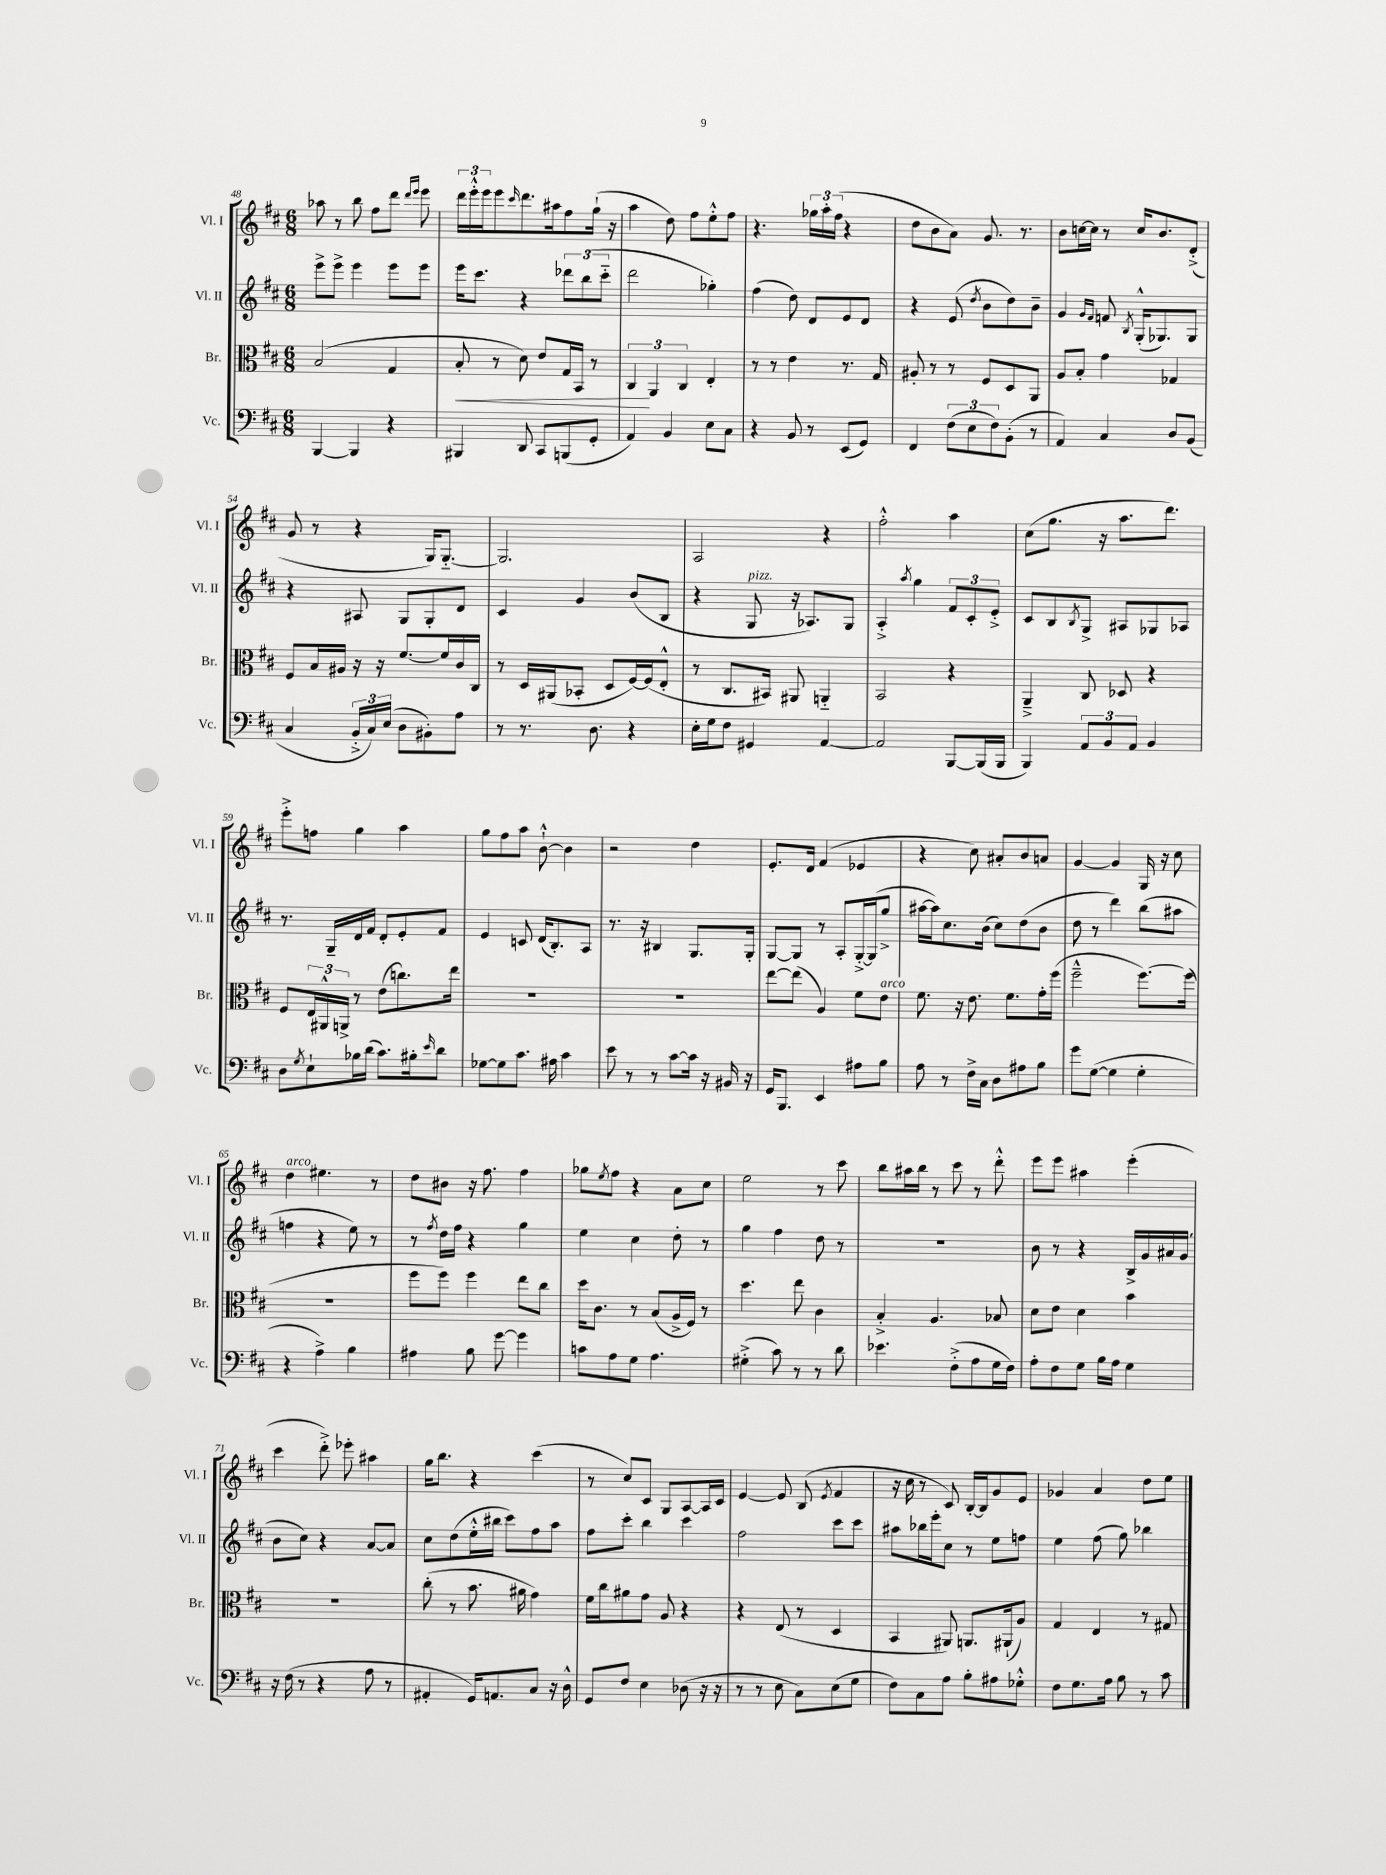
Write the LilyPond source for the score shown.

<<
\new StaffGroup <<
\new Staff = "s0" \with { instrumentName = "Vl. I" shortInstrumentName = "Vl. I" } {
    \clef treble \key d \major \numericTimeSignature \time 6/8
    aes''8 r8 b''8 fis''8 d'''8 \grace { d'''16 e'''16 } e'''8 |
    \tuplet 3/2 { d'''16 e'''16-.-^ e'''16 } e'''8 \grace { cis'''16 } d'''8. ais''16 fis''8 g''16-!( r16 |
    a''4 d''8) fis''8 e''8-.-^ fis''8 |
    r4. \tuplet 3/2 { ges''16 a''16-. fis''16( } r4 |
    d''8 b'8 a'8) g'8. r8. |
    b'8 c''16~ c''16 r8 c''16 b'8. d'8-.->( |
    g'8 r8 r4 g16) g8.~-_ |
    g2. |
    a2 r4 |
    fis''2-.-^ a''4 |
    cis''8( g''8. r16 a''8. d'''8.) |
    e'''8-.-> f''8 g''4 a''4 |
    g''8 fis''8 a''8 b'8~-!-^ b'4 |
    r2 d''4 |
    e'8.-. d'16 fis'4( ees'4 |
    r4 cis''8) ais'8-. b'8 a'8 |
    g'4~ g'4 g16 r16 cis''8 |
    d''4^\markup { \italic "arco" } eis''4. r8 |
    d''8 bis'8 r16 fis''8. fis''4 |
    ges''8 \acciaccatura { e''8 } fis''8 r4 a'8 cis''8 |
    e''2 r8 cis'''8 |
    b''8 ais''16 b''16 r8 cis'''8 r8 d'''8-.-^ |
    e'''8 e'''8 ais''4 e'''4-.( |
    cis'''4 d'''8-.->) ees'''8-. ais''4 |
    g''16 b''8. r4 cis'''4( |
    r8 cis''8) cis'8 g8 a8~ a16 cis'16 |
    e'4~ e'8 b8( \acciaccatura { e'8 } fis'4 |
    r16 cis''16 r8 cis'8) b16~-. b16 g'8 e'8 |
    ges'4 a'4 d''8 e''8 \bar "|." |
}
\new Staff = "s1" \with { instrumentName = "Vl. II" shortInstrumentName = "Vl. II" } {
    \clef treble \key d \major \numericTimeSignature \time 6/8
    e'''8-> e'''8-> e'''4 e'''8 e'''8 |
    e'''16 cis'''8. r4 \tuplet 3/2 { des'''8 b''8( cis'''8-_ } |
    d'''2 ges''4-.) |
    fis''4( d''8) d'8 e'8 d'8 |
    r4 e'8( \acciaccatura { d''8 } b'8 d''8) b'8-- |
    g'4 \grace { g'16 fis'16 } f'8 \acciaccatura { b8 } g16-.-^( ges8.) ges8 |
    r4 ais8 g8 g8-. d'8 |
    cis'4 g'4 b'8( b8 |
    r4 g8^\markup { \italic "pizz." } r16 aes8.) g8 |
    a4-.-> \acciaccatura { a''8 } g''4 \tuplet 3/2 { fis'8 cis'8-. e'8-.-> } |
    cis'8 b8 \acciaccatura { b8 } g8-> ais8 ges8 aes8 |
    r8. g16-- d'16 fis'16 d'8-. e'8-. fis'8 |
    e'4 c'8 d'16( b8.-.) a8 |
    r8. r16 bis4 g8. g16-. |
    g8~ g8 r8 a8-. g16~-.-> g16( g''8-> |
    ais''16~ ais''16) cis''8. b'16( cis''8) d''8( b'8 |
    d''8 r8 d'''4) b''8( ais''8 |
    f''4 r4 e''8) r8 |
    r8 \acciaccatura { fis''8 } d''16 fis''16 r4 g''4 |
    e''4 cis''4 d''8-. r8 |
    g''4 fis''4 d''8 r8 |
    R2. |
    b'8 r8 r4 b16-> g'16 ais'16 g'16( |
    b'8 cis''8) r4 a'8~ a'8 |
    cis''8 d''8( e''16-.-^ bis''16 cis'''8) fis''8 a''8 |
    fis''8 cis'''8-. b''4 cis'''4 |
    fis''2 cis'''8 cis'''8 |
    ais''8 bes''16 e'''16-. cis''8 r8 e''8 f''8 |
    e''4 fis''8( g''8) bes''4 \bar "|." |
}
\new Staff = "s2" \with { instrumentName = "Br." shortInstrumentName = "Br." } {
    \clef alto \key d \major \numericTimeSignature \time 6/8
    b2( g4 |
    b8-.\< r8 d'8) e'8 g16 b,16 r8 |
    \tuplet 3/2 { cis4\! a,4 cis4 } e4-. |
    r8 r8 e'4 r8. g16 |
    ais8-. r8 r8 fis8 d8 a,8 |
    a8 b8-. g'4 ges4 |
    fis8 b16 ais16 r16 r16 fis'8.~ fis'16 cis'16 cis16 |
    r8 d16 ais,16( bes,8-. d8 fis16~) fis16( e8-.-^ |
    r8 cis8. bis,16) ais,8 a,4-_ |
    b,2 r4 |
    a,4---> cis8 des8 r4 |
    fis8 \tuplet 3/2 { e16 ais,16-^ a,16-> } r8 e'8( c''8.) e''16 |
    R2. |
    R2. |
    e''8~ e''8( a4) fis'8 e'8^\markup { \italic "arco" } |
    fis'8. r16 e'8. fis'8. g'16-. fis''16( |
    fis''2---^ fis''8.~) fis''16( |
    R2. |
    fis''8 fis''8) fis''4 e''8 cis''8 |
    d''16 cis'8. r8 b8( a16-> fis16) r8 |
    d''4. e''8 cis'4 |
    b4-.-> a4. bes8 |
    d'8 e'8 d'4 b'4 |
    R2. |
    cis''8-.( r8 b'8. ais'16 g'4) |
    fis'16 cis''16 ais'8 g'8 a8 r4 |
    r4 e8( r8 d4 |
    b,4 ais,8) a,8. ais,16-!( a8) |
    g4 e4 r8 gis8 \bar "|." |
}
\new Staff = "s3" \with { instrumentName = "Vc." shortInstrumentName = "Vc." } {
    \clef bass \key d \major \numericTimeSignature \time 6/8
    b,,4~ b,,4 r4 |
    bis,,4 d,8 cis,8 b,,8( g,8-. |
    a,4) b,4 e8 cis8 |
    r4 b,8 r8 e,8( g,8) |
    fis,4 \tuplet 3/2 { fis8( e8 fis8) } b,8-.( r8 |
    a,4) cis4 d8 b,8( |
    cis4 \tuplet 3/2 { b,16-.-> cis16) e16( } d8 bis,8-.) a8 |
    r8 r8. d8. r4 |
    e16-. g16 fis8 gis,4 a,4~ |
    a,2 b,,8~ b,,16( b,,16 |
    b,,4) \tuplet 3/2 { a,8 b,8 a,8 } b,4 |
    d8 \acciaccatura { g8 } e8-! bes16 d'16( cis'8.) bis16-. \grace { e'16 } d'8 |
    ges8~ ges8 cis'8. ais16 cis'4 |
    e'8 r8 r8 cis'8~ cis'16 r16 bis,16 r16 |
    g,16 b,,8. e,4 ais8 b8 |
    a8 r8 fis16-> cis16 d8 ais8 b8 |
    g'8 g8~( g4 g4-. |
    r4 a4->) b4 |
    ais4 b8 g'8~ g'4 |
    c'8 a8 g8 a4. |
    gis4-.->( cis'8) r8 r8 d'8 |
    ees'4. fis8-.->( a8 g16 fis16) |
    a8-. fis8 g8 b16 a16 g4 |
    r16 fis16( r8 r4 a8 r8 |
    ais,4-. g,16) a,8. cis8 r16 d16-^ |
    g,8 fis8 e4 des8( r16 r16 |
    r8 r8 e8 cis8) e8( g8 |
    fis8) cis8 a8 b8-. ais8 ges8-.-^ |
    fis8 g8. a16 b8 r8 cis'8 \bar "|." |
}
>>
>>
\layout { \context { \Score currentBarNumber = #48 } }
